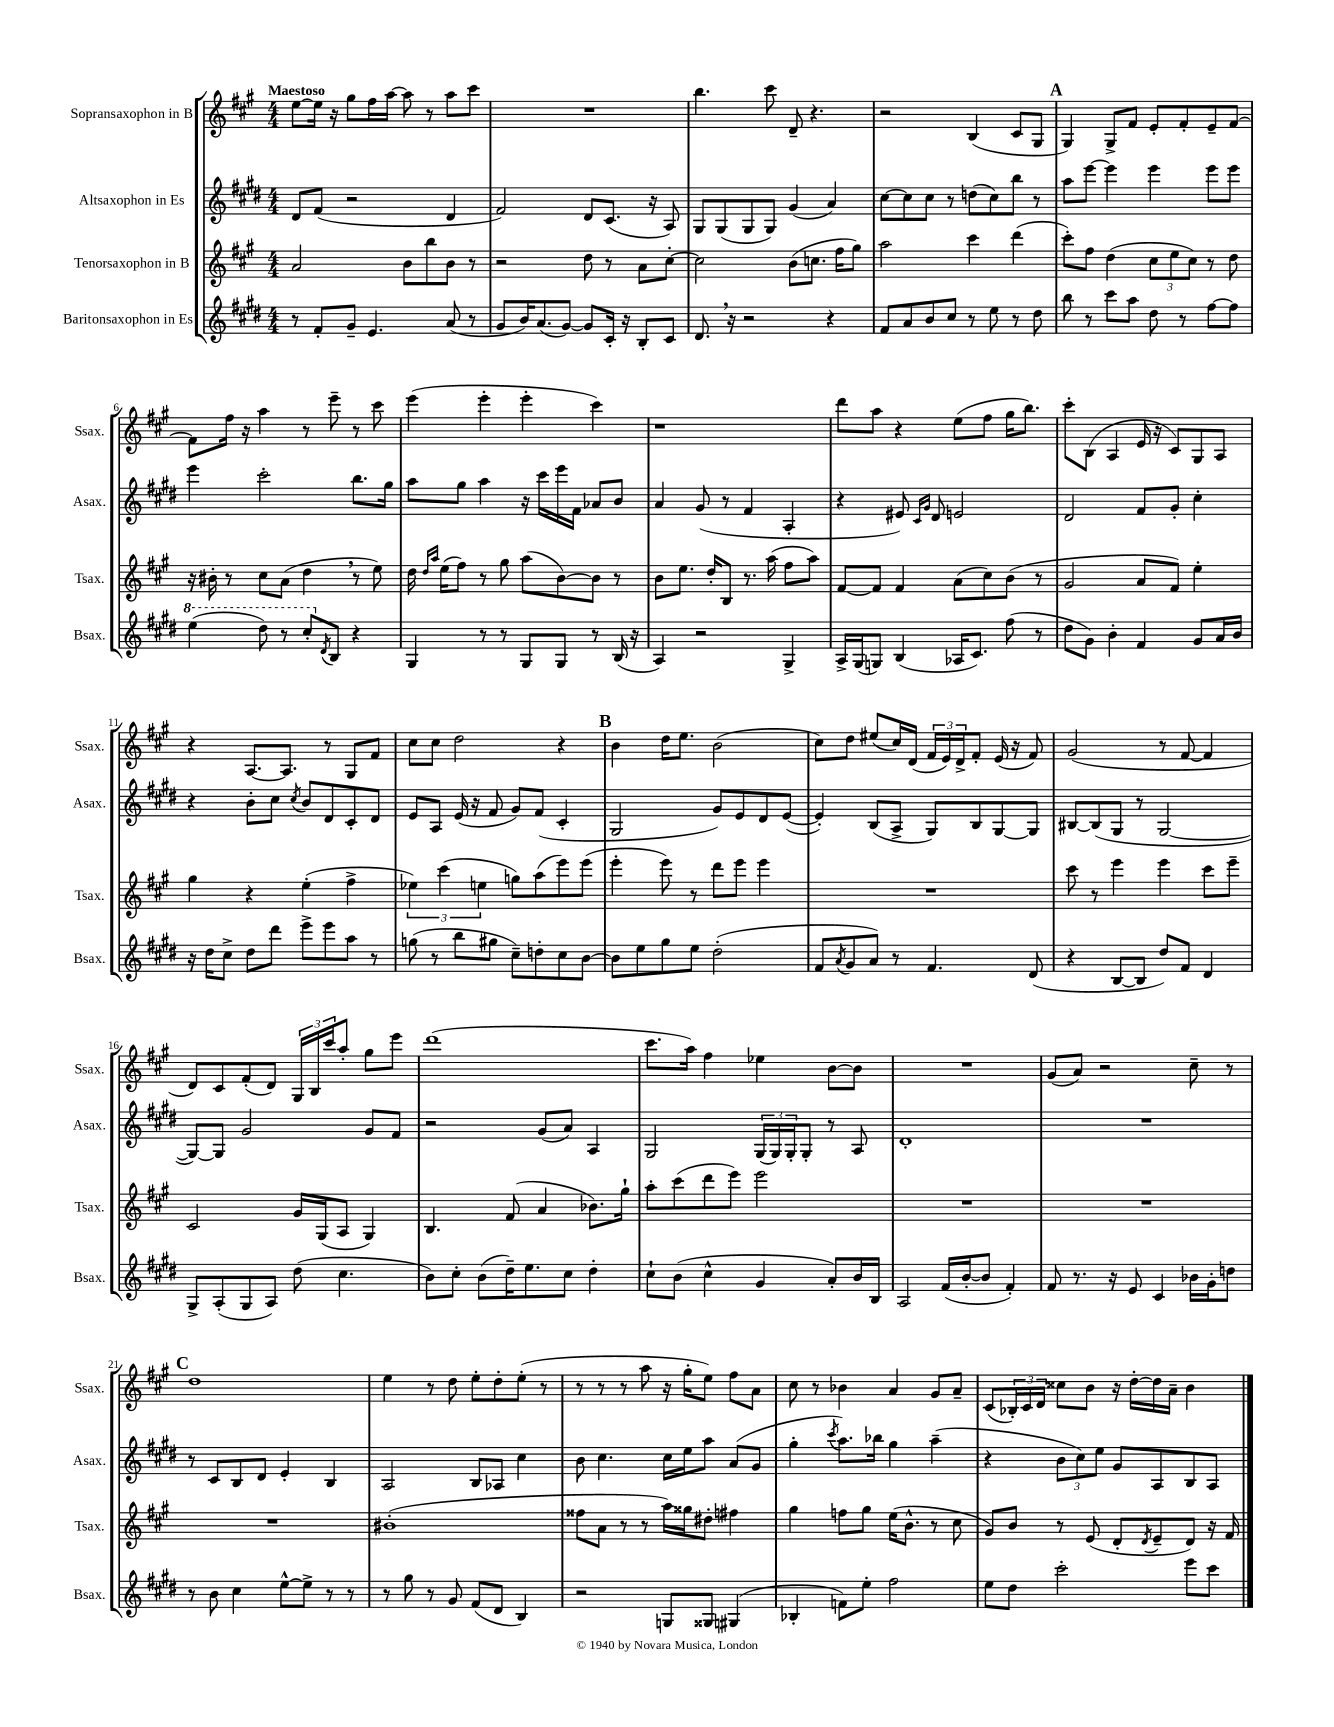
<<
\new StaffGroup <<
\new Staff = "s0" \with { instrumentName = "Sopransaxophon in B" shortInstrumentName = "Ssax." } {
    \clef treble \key a \major \numericTimeSignature \time 4/4 \tempo "Maestoso"
    e''8~ e''16 r16 gis''8 fis''16 a''16~ a''8 r8 a''8 cis'''8 |
    R1 |
    b''4. cis'''8 d'8-- r4. |
    r2 b4( cis'8 gis8 |
    \mark \markup { \bold "A" } gis4) gis8-> fis'8 e'8-. fis'8-. e'8-- fis'8~ |
    fis'8 fis''16 r16 a''4 r8 e'''8-- r8 cis'''8 |
    e'''4( e'''4-. e'''4-. cis'''4) |
    r1 |
    d'''8 a''8 r4 e''8( fis''8 gis''16 b''8.) |
    cis'''8-. b8( a4 e'16 r16 cis'8) gis8 a8 |
    r4 a8.~ a8. r8 gis8 fis'8 |
    cis''8 cis''8 d''2 r4 |
    \mark \markup { \bold "B" } b'4 d''16 e''8. b'2( |
    cis''8) d''8 eis''8( cis''16) d'16( \tuplet 3/2 { fis'16 e'16) d'16-> } fis'8-. e'16( r16 fis'8) |
    gis'2( r8 fis'8~ fis'4 |
    d'8) cis'8 fis'8-.( d'8) \tuplet 3/2 { gis16 b16 cis'''16 } a''8-. gis''8 e'''8 |
    d'''1( |
    cis'''8. a''16) fis''4 ees''4 b'8~ b'8 |
    R1 |
    gis'8( a'8) r2 cis''8-- r8 |
    \mark \markup { \bold "C" } d''1 |
    e''4 r8 d''8 e''8-. d''8-. e''8-.( r8 |
    r8 r8 r8 a''8 r16 gis''16-. e''8) fis''8 a'8 |
    cis''8 r8 bes'4 a'4 gis'8 a'8-- |
    cis'8( \tuplet 3/2 { bes16-.) cis'16 d'16 } cisis''8 b'8 r16 d''16~-. d''16 a'16-- b'4 \bar "|." |
}
\new Staff = "s1" \with { instrumentName = "Altsaxophon in Es" shortInstrumentName = "Asax." } {
    \clef treble \key e \major \numericTimeSignature \time 4/4
    dis'8 fis'8( r2 dis'4 |
    fis'2) dis'8 cis'8.( r16 a8) |
    gis8 gis8( gis8 gis8) gis'4( a'4) |
    cis''8~ cis''8 cis''8 r8 d''8( cis''8) b''8 r8 |
    \mark \markup { \bold "A" } a''8 e'''8~ e'''4 e'''4 e'''8 e'''8 |
    e'''4 cis'''2-. b''8. gis''16 |
    a''8 gis''8 a''4 r16 cis'''16 e'''16 fis'16 aes'8 b'8 |
    a'4 gis'8( r8 fis'4 a4-. |
    r4 eis'8) \grace { cis'16 gis'16 } dis'8 e'2 |
    dis'2 fis'8 gis'8-. cis''4-. |
    r4 b'8-. cis''8 \acciaccatura { cis''8 } b'8 dis'8 cis'8-. dis'8 |
    e'8 a8 e'16( r16 fis'8 gis'8) fis'8( cis'4-. |
    \mark \markup { \bold "B" } gis2 gis'8) e'8 dis'8 e'8~( |
    e'4-.) b8( a8-> gis8) b8 gis8~ gis8 |
    bis8~ bis8( gis8 r8 gis2~ |
    gis8~) gis8 gis'2 gis'8 fis'8 |
    r2 gis'8( a'8) a4 |
    gis2 \tuplet 3/2 { gis16( gis16) gis16-. } gis8-. r8 a8 |
    dis'1-. |
    R1 |
    \mark \markup { \bold "C" } r8 cis'8 b8 dis'8 e'4-. b4 |
    a2 b8 aes8 cis''4 |
    b'8 cis''4. cis''16 e''16 a''8 a'8( gis'8 |
    gis''4-. \acciaccatura { cis'''8 } a''8.) bes''16 gis''4 a''4--( |
    r4 \tuplet 3/2 { b'8 cis''8) e''8 } gis'8 a8 b8 a8 \bar "|." |
}
\new Staff = "s2" \with { instrumentName = "Tenorsaxophon in B" shortInstrumentName = "Tsax." } {
    \clef treble \key a \major \numericTimeSignature \time 4/4
    a'2 b'8 b''8 b'8 r8 |
    r2 d''8 r8 a'8 cis''8~-. |
    cis''2 b'8( c''8. fis''16 gis''8) |
    a''2 cis'''4 d'''4( |
    \mark \markup { \bold "A" } cis'''8-.) fis''8 d''4( \tuplet 3/2 { cis''8 e''8 cis''8) } r8 d''8 |
    r16 bis'16-. r8 cis''8 a'8( d''4 \breathe r8 e''8) |
    d''16 \grace { d''16 a''16 } e''16( fis''8) r8 gis''8 a''8( b'8~) b'8 r8 |
    b'8 e''8. d''16-. b8 r8. a''16( fis''8 a''8) |
    fis'8~ fis'8 fis'4 a'8( cis''8) b'8( r8 |
    gis'2 a'8 fis'8) e''4-. |
    gis''4 r4 e''4-.( fis''4-> |
    \tuplet 3/2 { ees''4) cis'''4( e''4 } g''8) a''8( e'''8) e'''8( |
    \mark \markup { \bold "B" } e'''4-. e'''8) r8 d'''8 e'''8 e'''4 |
    R1 |
    cis'''8 r8 e'''4 e'''4 cis'''8 e'''8-- |
    cis'2 gis'16 gis16( a8 gis4) |
    b4. fis'8( a'4 bes'8.) gis''16-! |
    a''8-. cis'''8( d'''8 e'''8) e'''2 |
    R1 |
    R1 |
    \mark \markup { \bold "C" } R1 |
    bis'1-.( |
    fisis''8 a'8 r8 r8 a''16) gisis''16 dis''8-. fis''4 |
    gis''4 f''8 gis''8 e''16( b'8.-^ r8 cis''8 |
    gis'8) b'8 r8 e'8( d'8-. \acciaccatura { d'8 } e'8-- d'8) r16 fis'16 \bar "|." |
}
\new Staff = "s3" \with { instrumentName = "Baritonsaxophon in Es" shortInstrumentName = "Bsax." } {
    \clef treble \key e \major \numericTimeSignature \time 4/4
    r8 fis'8-. gis'8-- e'4. a'8( r8 |
    gis'8 b'16) a'8.( gis'8~) gis'8 cis'16-. r16 b8-. cis'8 |
    dis'8. \breathe r16 r2 r4 |
    fis'8 a'8 b'8 cis''8 r8 e''8 r8 dis''8 |
    \mark \markup { \bold "A" } b''8 r8 cis'''8 a''8 dis''8 r8 fis''8~ fis''8 |
    \ottava #1 e'''4( dis'''8) r8 cis'''8-. \ottava #0 \acciaccatura { dis'8 } b8 r4 |
    gis4 r8 r8 gis8 gis8 r8 b16( r16 |
    a4) r2 gis4-> |
    a16-> gis16( g8) b4( aes16 cis'8.) fis''8( r8 |
    dis''8 gis'8) b'4-. fis'4 gis'8 a'16 b'16 |
    r16 dis''16 cis''8-> dis''8 dis'''8 e'''8-> e'''8 a''8 r8 |
    g''8( r8 b''8 gis''8 cis''8--) d''8-. cis''8 b'8~ |
    \mark \markup { \bold "B" } b'8 e''8 gis''8 e''8 dis''2-.( |
    fis'8 \acciaccatura { a'8 } gis'8 a'8) r8 fis'4. dis'8( |
    r4 b8~ b8 dis''8) fis'8 dis'4 |
    gis8-> a8-.( gis8 a8) dis''8( cis''4. |
    b'8) cis''8-. b'8( dis''16--) e''8. cis''8 dis''4-. |
    cis''8-! b'8( cis''4-^ gis'4 a'8-.) b'16 b16 |
    a2 fis'16( b'16~-. b'8 fis'4-.) |
    fis'8 r8. r16 e'8 cis'4 bes'16 gis'16-. d''8 |
    \mark \markup { \bold "C" } r8 b'8 cis''4 e''8~-^ e''8-> r8 r8 |
    r8 gis''8 r8 gis'8 fis'8( dis'8 b4) |
    r2 g8 gisis8 gis4( |
    bes4-. f'8) e''8-. fis''2 |
    e''8 dis''8 cis'''2-. e'''8 cis'''8 \bar "|." |
}
>>
>>
